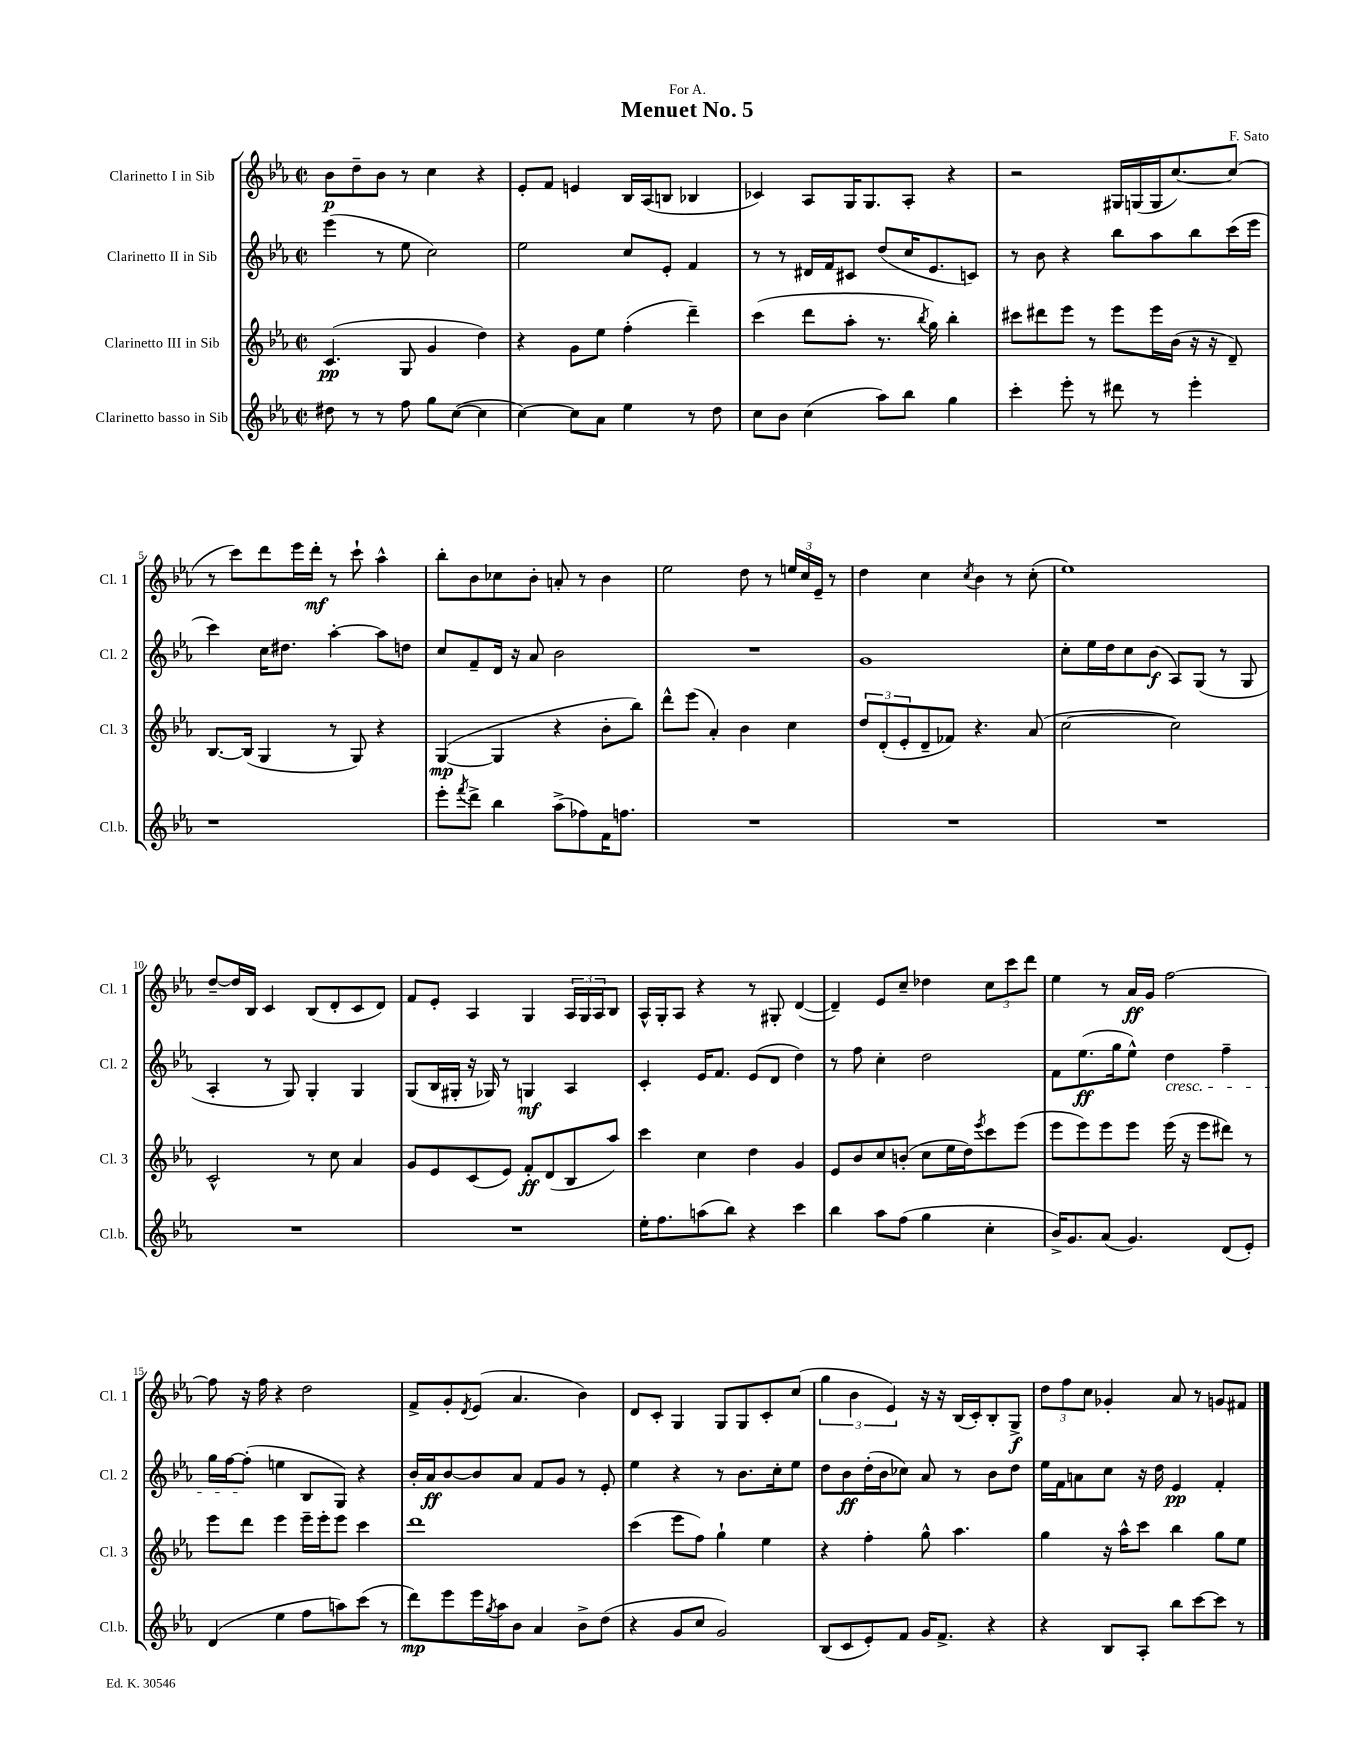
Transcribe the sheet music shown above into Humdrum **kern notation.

**kern	**kern	**kern	**kern
*staff4	*staff3	*staff2	*staff1
*clefG2	*clefG2	*clefG2	*clefG2
*k[b-e-a-]	*k[b-e-a-]	*k[b-e-a-]	*k[b-e-a-]
*M2/2	*M2/2	*M2/2	*M2/2
*met(c|)	*met(c|)	*met(c|)	*met(c|)
8dd#	(4.c	(4eee-	8b-
8r	.	.	8dd~
8r	.	8r	8b-
8ff	8G	8ee-	8r
8gg	4g	2cc)	4cc
([8cc	.	.	.
4cc]	4dd)	.	4r
=	=	=	=
[4cc)	4r	2ee-	8e-'
.	.	.	8f
8cc]	8g	.	4e
8a-	8ee-	.	.
4ee-	(4ff'	8cc	16B-
.	.	.	(16A-
.	.	8e-'	8B
8r	4ddd~)	4f	4B-
8dd	.	.	.
=	=	=	=
8cc	(4ccc	8r	4c-)
8b-	.	8r	.
(4cc	8ddd	16d#	8A-
.	.	16f	.
.	8aa-'	8c#	16G
.	.	.	8.G
8aa-)	8.r	(8dd	.
8bb-	.	16cc	8A-'
.	8qbb-	.	.
.	16gg)	8.e-	.
4gg	4bb-'	.	4r
.	.	8c)	.
=	=	=	=
4ccc'	8ccc#	8r	2r
.	8ddd#	8b-	.
8eee-'	8eee-	4r	.
8r	8r	.	.
8ddd#	8eee-	8bb-	16G#
.	.	.	(16G
8r	16eee-	8aa-	16G
.	(16b-	.	[8.cc)
4eee-'	16r	8bb-	.
.	16r	.	.
.	8d~)	(16ccc	(8cc]
.	.	16eee-	.
=	=	=	=
1r	[8.B-	4ccc)	8r
.	.	.	8ccc)
.	(16B-]	.	.
.	4G	16cc	8ddd
.	.	8.dd#	.
.	.	.	16eee-
.	.	.	16ddd'
.	8r	[4aa-'	8r
.	8G)	.	8ccc`
.	4r	8aa-]	4aa-^^
.	.	8dd	.
=	=	=	=
8eee-'	([4G	8cc	8bb-'
8qfff	.	.	.
8ddd^	.	8f~	8b-
4bb-	4G]	16d	8cc-
.	.	16r	.
.	.	8a-	8b-'
(8aa-^	4r	2b-	8a'
8ff-)	.	.	8r
16f	8b-'	.	4b-
8.ff	.	.	.
.	8bb-)	.	.
=	=	=	=
1r	8ddd^^	1r	2ee-
.	(8eee-	.	.
.	4a-')	.	.
.	4b-	.	8dd
.	.	.	8r
.	4cc	.	24ee
.	.	.	24cc
.	.	.	24e-~
.	.	.	8r
=	=	=	=
1r	12dd	1g	4dd
.	(12d'	.	.
.	12e-'	.	.
.	8d~	.	4cc
.	8f-)	.	.
.	.	.	8qcc
.	4.r	.	4b-
.	.	.	8r
.	(8a-	.	(8cc'
=	=	=	=
1r	[2cc	8cc'	1ee-)
.	.	16ee-	.
.	.	16dd	.
.	.	8cc	.
.	.	(8b-	.
.	2cc])	8A-)	.
.	.	(8G	.
.	.	8r	.
.	.	8G	.
=	=	=	=
1r	2c^^	4A-'	[8dd~
.	.	.	16dd]
.	.	.	16B-
.	.	8r	4c
.	.	8G)	.
.	8r	4G'	(8B-
.	8cc	.	8d'
.	4a-	4G	8c
.	.	.	8d)
=	=	=	=
1r	8g	(8G	8f
.	8e-	16B-	8e-'
.	.	16G#'	.
.	(8c	16r	4A-
.	.	16G-)	.
.	8e-)	8r	.
.	8f'	4G	4G
.	(8d	.	.
.	8B-	4A-	24A-
.	.	.	24G
.	.	.	24A-
.	8aa-)	.	8B-
=	=	=	=
16ee-'	4ccc	4c'	16A-^^
8.ff	.	.	16G'
.	.	.	8A-
(8aa	4cc	16e-	4r
.	.	8.f	.
8bb-)	.	.	.
4r	4dd	(8e-	8r
.	.	8d	8G#'
4ccc	4g	4dd)	([4d
=	=	=	=
4bb-	8e-	8r	4d~])
.	8b-	8ff	.
8aa-	8cc	4cc'	8e-
(8ff	(8b'	.	8cc~
4gg	8cc	2dd	4dd-
.	16ee-	.	.
.	16dd)	.	.
.	8qeee-	.	.
4cc'	8ccc	.	12cc
.	.	.	12ccc
.	(8eee-	.	.
.	.	.	12ddd
=	=	=	=
16b-^)	8eee-	8f	4ee-
8.g	.	.	.
.	8eee-)	(8.ee-	.
(8a-	8eee-	.	8r
.	.	16gg	.
4.g)	8eee-	8ee-^^)	16a-
.	.	.	16g
.	(16eee-	4dd	[2ff
.	16r	.	.
.	8eee-	.	.
(8d	8ddd#)	4ff~	.
8e-')	8r	.	.
=	=	=	=
(4d	8eee-	16gg	8ff]
.	.	[16ff	.
.	8ddd	(8ff']	16r
.	.	.	16ff
4ee-	4eee-	4ee	4r
8ff	16eee-~	8B-	2dd
.	16eee-'	.	.
8aa)	8eee-	8G)	.
(8ccc	4ccc	4r	.
8r	.	.	.
=	=	=	=
8ddd)	1ddd	16b-'	8f^
.	.	16a-	.
8eee-	.	[8b-	8g'
.	.	.	8qd
16eee-	.	8b-]	(8e-
8qgg	.	.	.
16aa-	.	.	.
8b-	.	8a-	4.a-
4a-	.	8f	.
.	.	8g	.
8b-^	.	8r	4b-)
(8dd	.	8e-'	.
=	=	=	=
4r	(4ccc	4ee-	8d
.	.	.	8c'
8g	8eee-	4r	4G
8cc	8ff)	.	.
2g)	4gg`	8r	8G
.	.	8.b-	8G
.	4ee-	.	8c'
.	.	16cc'	.
.	.	8ee-	(8cc
=	=	=	=
(8B-	4r	8dd	6gg
8c	.	8b-	.
.	.	.	6b-
8e-')	4ff'	(16dd'	.
.	.	16b-	.
.	.	.	6e-)
8f	.	8cc-)	.
16g	8gg^^	8a-	16r
8.f^	.	.	16r
.	4.aa-	8r	(16B-
.	.	.	16c')
4r	.	8b-	8B-'
.	.	8dd	8G^
=	=	=	=
4r	4gg	16ee-	12dd
.	.	16f	.
.	.	.	12ff
.	.	8a	.
.	.	.	12cc
8B-	16r	8cc	4g-'
.	16aa-^^	.	.
8A-'	8ccc	16r	.
.	.	16dd	.
8bb-	4bb-	4e-	8a-
[8ccc	.	.	8r
8ccc]	8gg	4f'	8g
8r	8ee-	.	8f#
==	==	==	==
*-	*-	*-	*-
